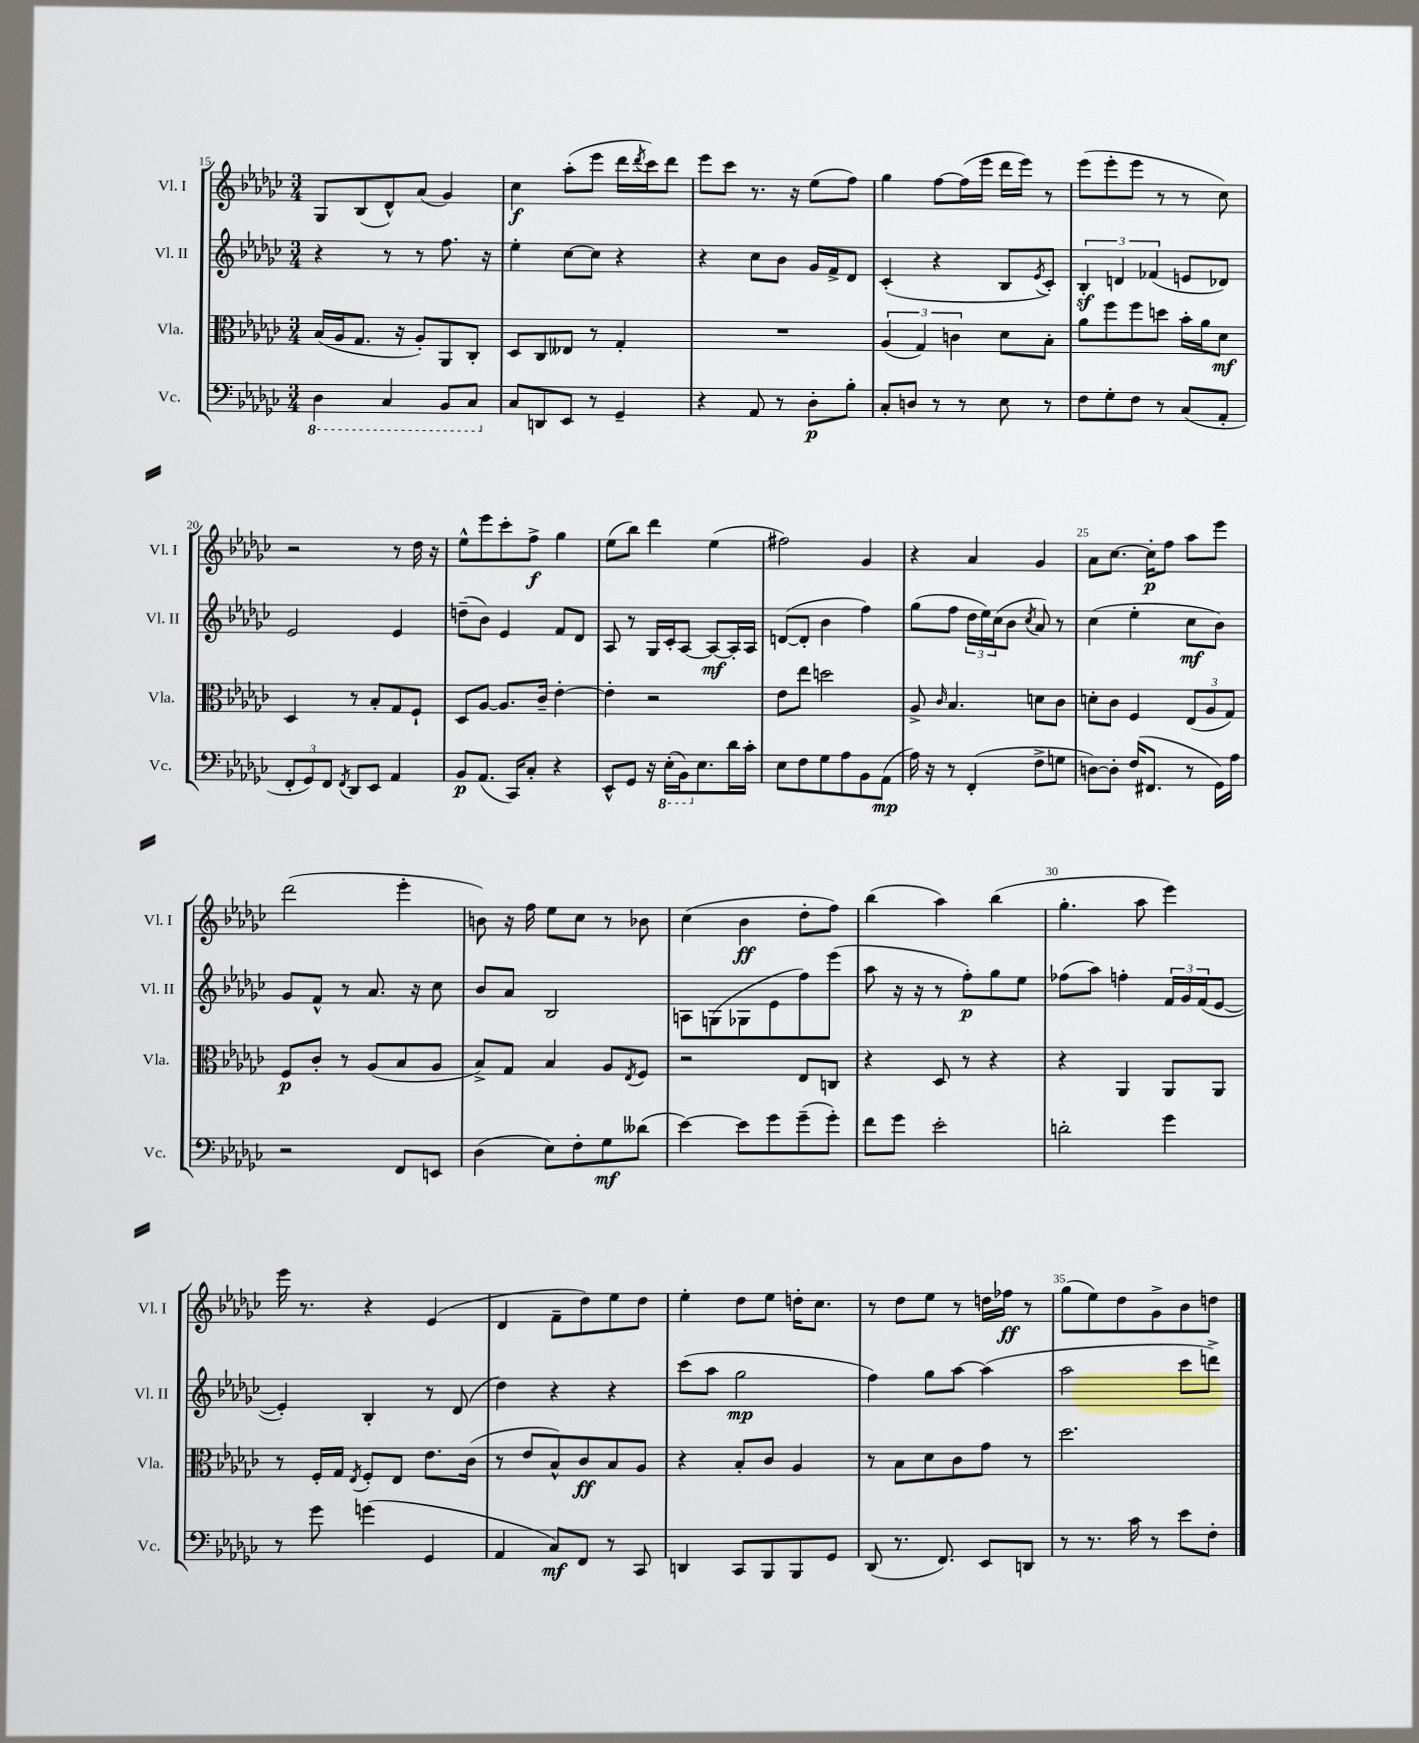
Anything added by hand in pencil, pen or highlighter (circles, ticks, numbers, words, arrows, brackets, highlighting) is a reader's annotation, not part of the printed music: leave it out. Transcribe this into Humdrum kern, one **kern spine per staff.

**kern	**kern	**kern	**kern
*staff4	*staff3	*staff2	*staff1
*clefF4	*clefC3	*clefG2	*clefG2
*k[b-e-a-d-g-c-]	*k[b-e-a-d-g-c-]	*k[b-e-a-d-g-c-]	*k[b-e-a-d-g-c-]
*M3/4	*M3/4	*M3/4	*M3/4
4DD-	(16B-	4r	8G-
.	16A-	.	.
.	8.G-	.	(8B-
4CC-	.	8r	8d-^^)
.	16r	.	.
.	8A-')	8r	(8a-
8BBB-	8AA-	8.ff	4g-)
8CC-	8C-'	.	.
.	.	16r	.
=	=	=	=
8C-	8D-	4ee-'	4cc-
8DD	8C-	.	.
8EE-	8E--	[8cc-	(8aa-'
8r	8r	8cc-]	8eee-
4GG-~	4G-'	4r	16ddd-
.	.	.	8qddd-
.	.	.	16ccc-)
.	.	.	8ddd-
=	=	=	=
4r	2.r	4r	8eee-
.	.	.	8ccc-
8AA-	.	8cc-	8.r
8r	.	8b-	.
.	.	.	16r
8D-'	.	16g-	(8ee-
.	.	16f^	.
8B-'	.	8d-	8ff)
=	=	=	=
8C-'	(6A-	(4c-'	4gg-
8D	.	.	.
.	6G-)	.	.
8r	.	4r	[8ff
.	6c	.	.
8r	.	.	(16ff]
.	.	.	16eee-
8E-	8d-	8B-	16ddd-
.	.	.	16eee-)
.	.	8qe-	.
8r	8B-'	8c-')	8r
=	=	=	=
8F	8a-	6B-'	(8eee-
8G-'	8ff	.	8eee-'
.	.	6d	.
8F	8ff	.	8eee-
.	.	(6f-	.
8r	8dd	.	8r
(8C-	16b-'	8e	8r
.	16a-	.	.
8AA-'	8d-	8d-)	8cc-)
=	=	=	=
12FF'	4D-	2e-	2r
12GG-)	.	.	.
12FF	.	.	.
8qFF	.	.	.
8DD-	8r	.	.
8EE-	8B-'	.	.
4AA-	8G-	4e-	8r
.	8F`	.	16dd-
.	.	.	16r
=	=	=	=
8BB-	8D-	(8dd~	8ee-^^
(8.AA-	[8A-	8b-)	8eee-
.	8.A-]	4e-	8ccc-'
16CC-)	.	.	.
8C-'	.	.	8ff^
.	16c-~	.	.
4r	[4e-'	8f	4gg-
.	.	8d-	.
=	=	=	=
8EE-^^	4e-']	8A-	(8ee-
8GG-	.	8r	8bb-)
16r	2r	16G-	4ddd-
(16EE-'	.	16c-'	.
16BBB-)	.	[8A-	.
8.E-	.	.	.
.	.	8A-_	(4ee-
16d-	.	16A-']	.
16c-'	.	16A-	.
=	=	=	=
8E-	8e-	([8d	2ff#)
8F	8ee-	8d']	.
8G-	2dd	4b-	.
8A-	.	.	.
8BB-	.	4ff)	4g-
(8AA-	.	.	.
=	=	=	=
16A-)	8A-^	(8gg-	4r
16r	.	.	.
.	16qqc-	.	.
8r	4.B-	8ff	.
(4FF'	.	24dd-	4a-
.	.	24ee-)	.
.	.	(24cc-	.
.	.	8b-	.
.	.	8qcc-	.
8F^	8d	8a-)	4g-
8G	8c-	8r	.
=	=	=	=
[8D)	8d'	(4cc-	8a-
8D']	8c-	.	[8.cc-
(16F	4F	4ee-'	.
8.FF#	.	.	16cc-']
.	.	.	8ff
8r	(12E-	8cc-	8aa-
.	12A-	.	.
16GG-)	.	8b-)	8eee-
.	12G-)	.	.
16A-	.	.	.
=	=	=	=
2r	8F	8g-	(2ddd-
.	8c-'	8f^^	.
.	8r	8r	.
.	(8A-	8.a-	.
8FF	8B-	.	4eee-'
.	.	16r	.
8EE	8A-	8cc-	.
=	=	=	=
(4D-	8B-^)	8b-	8b)
.	8G-	8a-	16r
.	.	.	16ff
8E-)	4B-	2B-	8ee-
8F'	.	.	8cc-
8G-	8A-	.	8r
.	8qE-	.	.
(8d--	8F	.	8b-
=	=	=	=
[4e-)	2r	8A	(4cc-
.	.	(8G	.
8e-]	.	8G-	4b-
8g-	.	8e-	.
(8g-~	8E-	8ff)	8dd-'
8g-')	8C	(8eee-	8ff)
=	=	=	=
8f	4r	8aa-	(4bb-
8g-	.	16r	.
.	.	16r	.
2e-'	8D-	8r	4aa-)
.	8r	8ff')	.
.	4r	8gg-	(4bb-
.	.	8ee-	.
=	=	=	=
2d'	4r	(8ff-	4.gg-'
.	.	8aa-)	.
.	4AA-	4ff'	.
.	.	.	8aa-
4g-	8AA-	24f	4eee-)
.	.	24g-	.
.	.	(24f	.
.	8AA-	[8e-	.
=	=	=	=
8r	8r	4e-'])	16eee-
.	.	.	8.r
8g-	16F'	.	.
.	16G-	.	.
.	8qE-	.	.
(4g	8F'	4B-'	4r
.	8E-	.	.
4GG-	8.e-	8r	(4e-
.	.	(8d-	.
.	(16c-	.	.
=	=	=	=
4AA-	8r	4dd-)	4d-
.	8e-	.	.
8C-)	8B-^^)	4r	8f~
8FF	8c-	.	8dd-)
8r	8B-	4r	8ee-
8CC-	8A-	.	8dd-
=	=	=	=
4DD	4r	(8ccc-	4ee-'
.	.	8aa-	.
8CC-	8B-'	2gg-	8dd-
8BBB-	8c-	.	8ee-
8BBB-	4A-	.	16dd'
.	.	.	8.cc-
8GG-	.	.	.
=	=	=	=
(8DD-	8r	4ff)	8r
8.r	8B-	.	8dd-
.	8d-	8gg-	8ee-
8.FF)	.	.	.
.	8c-	[8aa-	8r
8EE-	8g-	(4aa-]	16dd
.	.	.	16ff-
8DD	8r	.	8r
=	=	=	=
8r	2.dd-	2aa-	(8gg-
8.r	.	.	8ee-)
.	.	.	8dd-
16c-	.	.	.
8r	.	.	8g-^
8e-	.	8ccc-	8b-
8F'	.	8ddd^)	8dd
==	==	==	==
*-	*-	*-	*-
